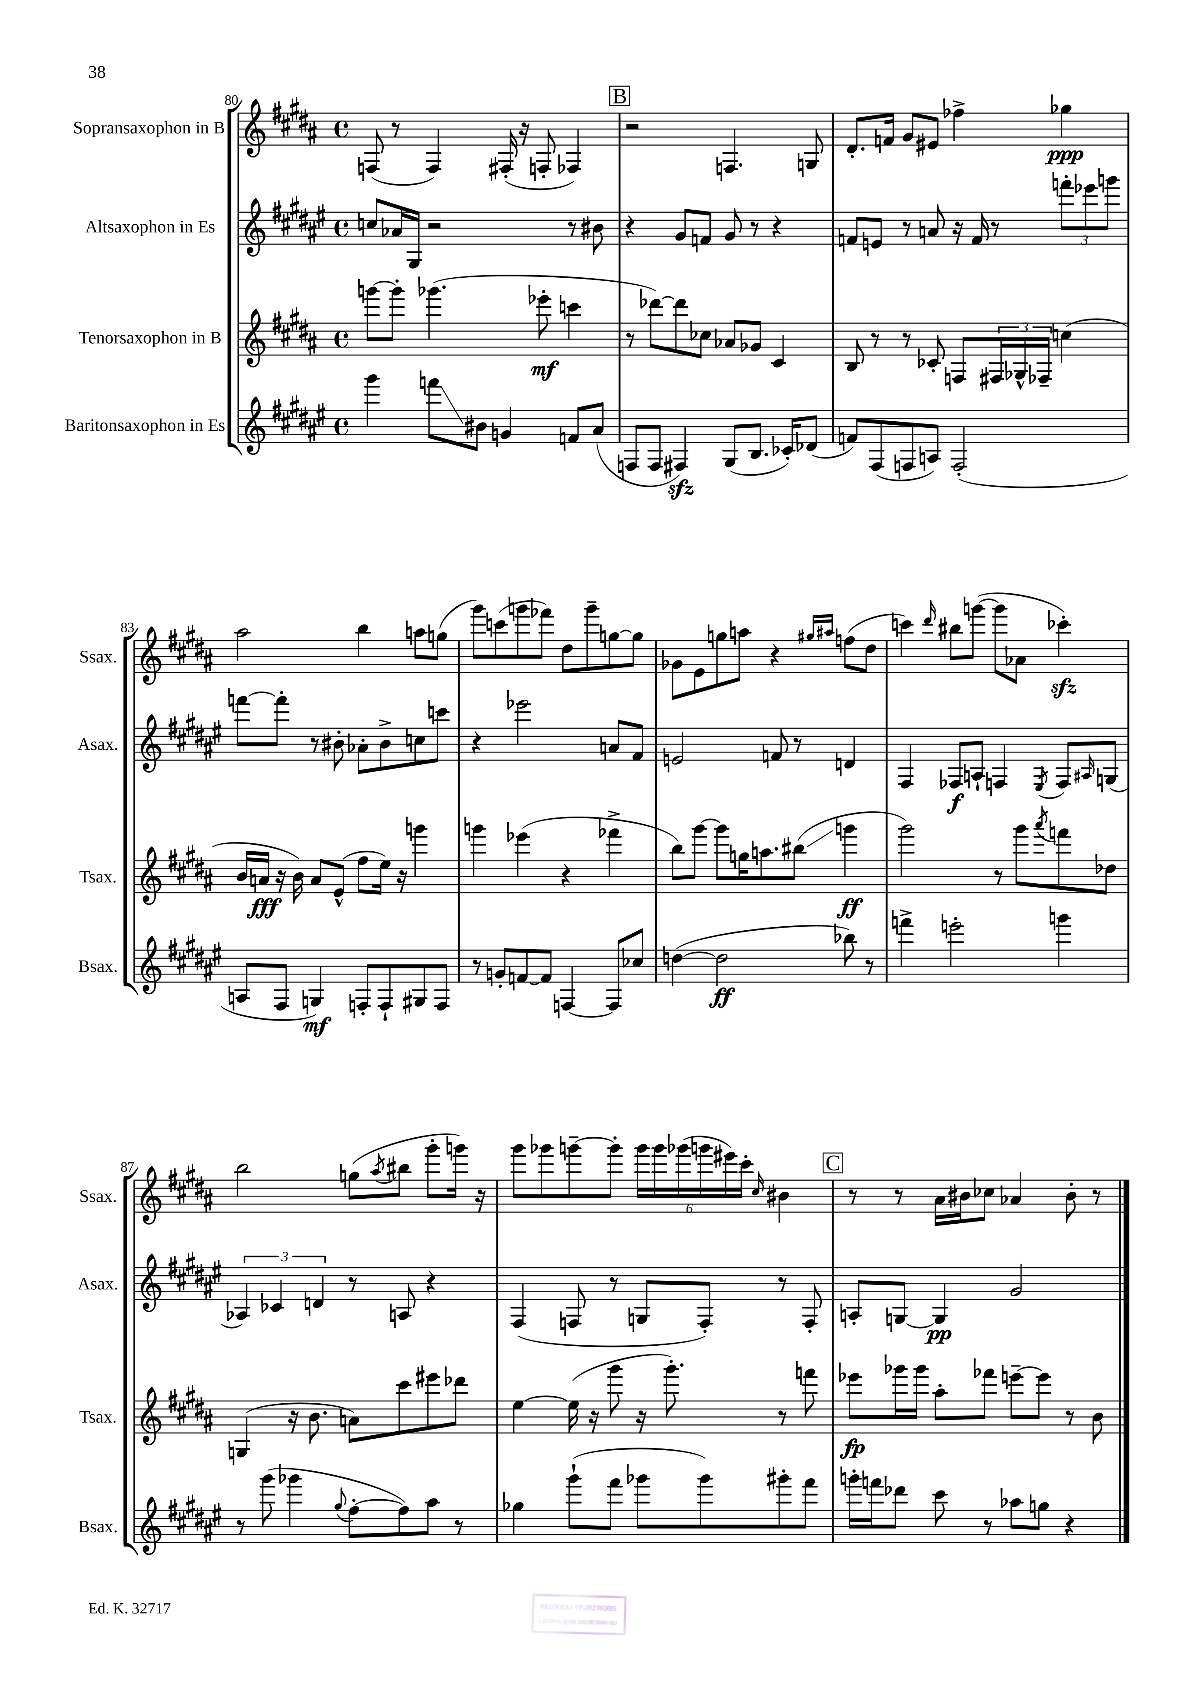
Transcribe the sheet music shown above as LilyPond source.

<<
\new StaffGroup <<
\new Staff = "s0" \with { instrumentName = "Sopransaxophon in B" shortInstrumentName = "Ssax." } {
    \clef treble \key b \major \defaultTimeSignature \time 4/4
    f8( r8 f4) fis16-.( r16 f8-. fes4) |
    \mark \markup { \box "B" } r2 f4. g8 |
    dis'8.-. f'16 gis'8 eis'8 fes''4-> ges''4\ppp |
    ais''2 b''4 a''8 g''8( |
    gis'''8) c'''8( g'''8 fes'''8) dis''8 g'''8-- g''8~ g''8 |
    ges'8 e'8 g''8 a''8 r4 \grace { gis''16 ais''16 } f''8( dis''8 |
    c'''4) \grace { dis'''16 } bis''8 g'''8~( g'''8 aes'8 ces'''4-.\sfz) |
    b''2 g''8( \acciaccatura { ais''8 } bis''8 gis'''8-. g'''16) r16 |
    gis'''8 ges'''8 g'''8~-- g'''8-. \tuplet 6/4 { g'''16 g'''16 ges'''16( g'''16 eis'''16) cis'''16-. } \grace { cis''16 } bis'4 |
    \mark \markup { \box "C" } r8 r8 ais'16 bis'16 ces''8 aes'4 bis'8-. r8 \bar "|." |
}
\new Staff = "s1" \with { instrumentName = "Altsaxophon in Es" shortInstrumentName = "Asax." } {
    \clef treble \key fis \major \defaultTimeSignature \time 4/4
    c''8 aes'16 gis16 r2 r8 bis'8 |
    \mark \markup { \box "B" } r4 gis'8 f'8 gis'8 r8 r4 |
    f'8 e'8 r8 a'8 r16 f'16 r8 \tuplet 3/2 { f'''8-. ees'''8 g'''8 } |
    f'''8~ f'''8-. r8 bis'8-. aes'8-. bis'8-> c''8 c'''8 |
    r4 ees'''2 a'8 fis'8 |
    e'2 f'8 r8 d'4 |
    fis4 fes8\f a8-! f4 \acciaccatura { eis8 } f8 \grace { ais16 } g8( |
    \tuplet 3/2 { aes4) ces'4 d'4 } r8 a8 r4 |
    fis4( f8 r8 g8 f8-.) r8 f8-. |
    \mark \markup { \box "C" } a8-. g8~ g4\pp gis'2 \bar "|." |
}
\new Staff = "s2" \with { instrumentName = "Tenorsaxophon in B" shortInstrumentName = "Tsax." } {
    \clef treble \key b \major \defaultTimeSignature \time 4/4
    g'''8~ g'''8-. ges'''4.( ees'''8-.\mf c'''4 |
    \mark \markup { \box "B" } r8 des'''8~) des'''8 ces''8 aes'8 ges'8 cis'4 |
    b8 r8 r8 ces'8-. f8 \tuplet 3/2 { fis16 ges16-^ fes16-- } c''4( |
    b'16 a'16\fff r16 b'16) a'8 e'8-^( fis''8 e''16) r16 g'''4 |
    g'''4 ees'''4( r4 fes'''4-> |
    b''8) gis'''8~ gis'''8 g''16 a''8. bis''8\glissando( g'''4\ff |
    gis'''2) r8 gis'''8 \acciaccatura { ais'''8 } f'''8 des''8 |
    g4( r16 b'8. a'8) cis'''8 eis'''8 des'''8 |
    e''4~ e''16( r16 gis'''8 r16 gis'''8.-.) r8 f'''8 |
    \mark \markup { \box "C" } ees'''8\fp ges'''16 ges'''16 ais''8-. fes'''8 e'''8~-- e'''8 r8 b'8 \bar "|." |
}
\new Staff = "s3" \with { instrumentName = "Baritonsaxophon in Es" shortInstrumentName = "Bsax." } {
    \clef treble \key fis \major \defaultTimeSignature \time 4/4
    gis'''4 f'''8\glissando bis'8 g'4 f'8 ais'8( |
    \mark \markup { \box "B" } f8 f8 fis4\sfz) gis8( b8. ces'16-.) des'8( |
    f'8) fis8( f8 a8) f2-.( |
    a8 fis8 g4\mf) f8-. f8-! gis8 f8 |
    r8 g'8-. f'8~ f'8 f4~ f8 ces''8 |
    d''4~( d''2\ff bes''8) r8 |
    f'''4-> e'''2-. g'''4 |
    r8 gis'''8( ges'''4 \appoggiatura { gis''8 } fis''8~-. fis''8) ais''8 r8 |
    ges''4 gis'''8-!( fis'''8 ges'''8 ges'''8) gis'''8-. fis'''8 |
    \mark \markup { \box "C" } g'''16-. f'''16 des'''8 cis'''8 r8 aes''8 g''8 r4 \bar "|." |
}
>>
>>
\layout { \context { \Score currentBarNumber = #80 } }
